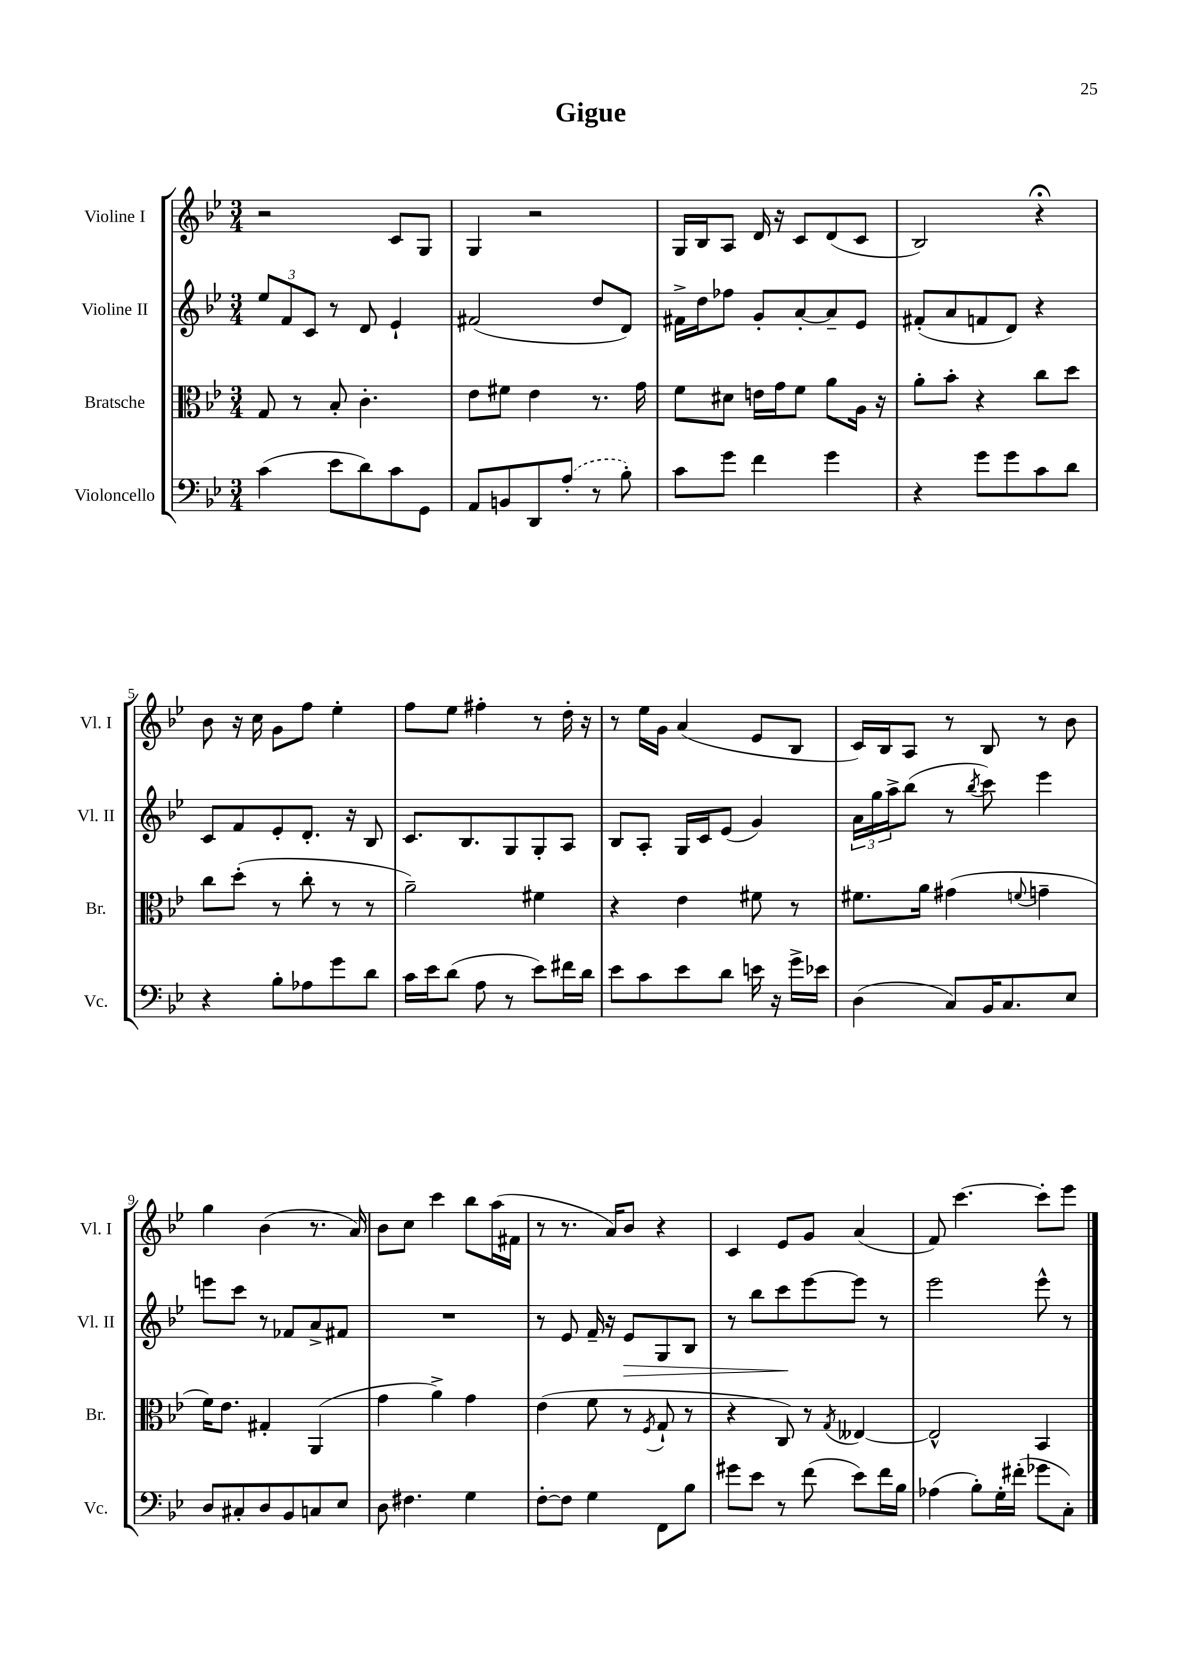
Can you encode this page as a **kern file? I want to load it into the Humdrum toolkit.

**kern	**kern	**kern	**kern
*staff4	*staff3	*staff2	*staff1
*clefF4	*clefC3	*clefG2	*clefG2
*k[b-e-]	*k[b-e-]	*k[b-e-]	*k[b-e-]
*M3/4	*M3/4	*M3/4	*M3/4
(4c\	8G/	12ee-/L	2r
.	.	12f/	.
.	8r	.	.
.	.	12c/J	.
8e-\L	8B-'/	8r	.
8d\)	4.c'\	8d/	.
8c\	.	4e-`/	8c/L
8GG\J	.	.	8G/J
=	=	=	=
8AA/L	8e-\L	(2f#/	4G/
8BB/	8f#\J	.	.
8DD/	4e-\	.	2r
(8A'/J	.	.	.
8r	8.r	8dd/L	.
8B-'\)	.	8d/J)	.
.	16g\	.	.
=	=	=	=
8c\L	8f\L	16f#^\LL	16G/LL
.	.	16dd\J	16B-/J
8g\J	8d#\J	8ff-\J	8A/J
4f\	16e\LL	8g'/L	16d/
.	16g\J	.	16r
.	8f\J	[8a'/	8c/L
4g\	8a\L	8a~/]	(8d/
.	16A\Jk	8e-/J	8c/J
.	16r	.	.
=	=	=	=
4r	8a'\L	(8f#'/L	2B-/)
.	8b-'\J	8a/	.
8g\L	4r	8f/	.
8g\	.	8d/J)	.
8c\	8cc\L	4r	4r;
8d\J	8dd\J	.	.
=	=	=	=
4r	8cc\L	8c/L	8b-\
.	(8dd'\J	8f/	16r
.	.	.	16cc\
8B-'\L	8r	8e-'/	8g\L
8A-\	8cc'\	8.d'/J	8ff\J
8g\	8r	.	4ee-'\
.	.	16r	.
8d\J	8r	8B-/	.
=	=	=	=
16c\LL	2a~\)	8.c/L	8ff\L
16e-\J	.	.	.
(8d\J	.	.	8ee-\J
.	.	8.B-/	.
8A\	.	.	4ff#'\
8r	.	8G/	.
8e-\L)	4f#\	8G'/	8r
16f#\L	.	8A/J	16dd'\
16d\JJ	.	.	16r
=	=	=	=
8e-\L	4r	8B-/L	8r
8c\	.	8A'/J	16ee-\LL
.	.	.	16g\JJ
8e-\	4e-\	16G/LL	(4a/
.	.	16c/J	.
8d\J	.	(8e-/J	.
16e\	8f#\	4g/)	8e-/L
16r	.	.	.
16g^\LL	8r	.	8B-/J
16e-\JJ	.	.	.
=	=	=	=
(4D\	8.f#\L	24a\LL	16c/LL)
.	.	24gg\	.
.	.	.	16B-/J
.	.	24aa^\J	.
.	.	(8bb-\J	8A/J
.	16a\Jk	.	.
8C/L)	(4g#\	8r	8r
.	.	8qbb-/	.
16BB-/K	.	8ccc\)	8B-/
8.C/	.	.	.
.	8qqf/	.	.
.	4g~\	4eee-\	8r
8E-/J	.	.	8b-\
=	=	=	=
8D/L	16f\LK)	8eee\L	4gg\
.	8.e-\J	.	.
8C#'/	.	8ccc\J	.
8D/	4G#'/	8r	(4b-\
8BB-/	.	8f-/L	.
8C/	(4AA/	8a^/	8.r
8E-/J	.	8f#/J	.
.	.	.	16a/)
=	=	=	=
8D\	4g\	2.r	8b-\L
4.F#\	.	.	8cc\J
.	4a^\)	.	4ccc\
4G\	4g\	.	8bb-\L
.	.	.	(16aa\L
.	.	.	16f#\JJ
=	=	=	=
[8F'\L	(4e-\	8r	8r
8F\]J	.	8e-/	8.r
4G\	8f\	16f~/	.
.	.	16r	16a/LK)
.	8r	8e-/L	8b-/J
.	8qF/	.	.
8FF\L	8G`/	8G/	4r
8B-\J	8r	8B-/J	.
=	=	=	=
8g#\L	4r	8r	4c/
8e-\J	.	8bb-\L	.
8r	8C/)	8ccc\	8e-/L
(8f\	8r	[8eee-\	8g/J
.	8qG/	.	.
8e-\L)	[4E--/	8eee-\]J	(4a/
16f\L	.	8r	.
16B-\JJ	.	.	.
=	=	=	=
(4A-\	2E--^^/]	2eee-\	8f/)
.	.	.	[4.ccc\
8B-'\L)	.	.	.
16G'\L	.	.	.
(16f#'\JJ	.	.	.
8g-\L	4BB-/	8eee-^^\	8ccc'\]L
8C'\J)	.	8r	8eee-\J
==	==	==	==
*-	*-	*-	*-
